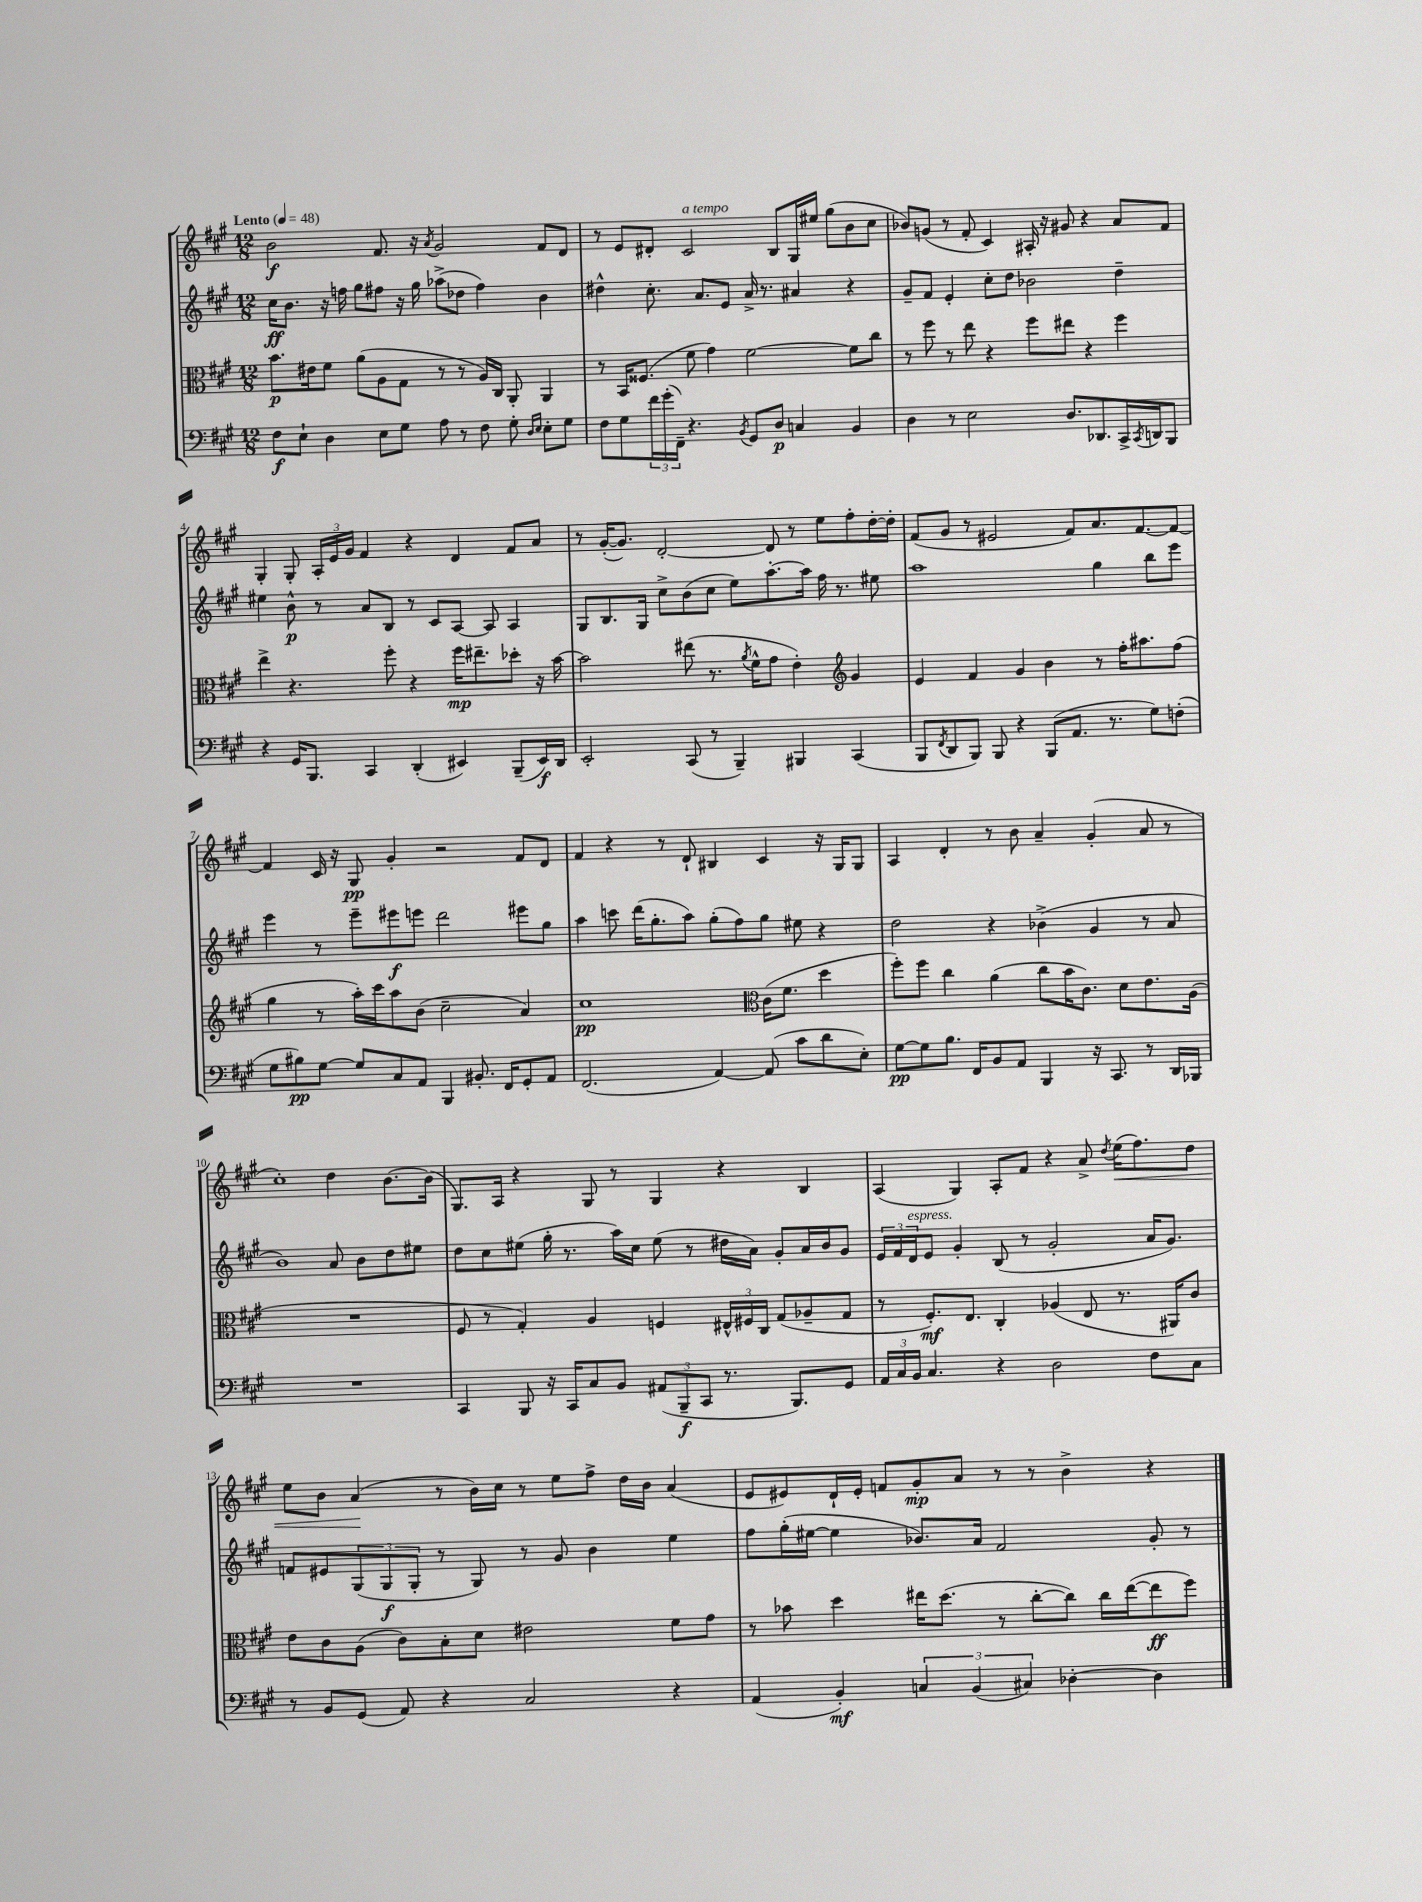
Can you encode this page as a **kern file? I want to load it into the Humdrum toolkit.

**kern	**dynam	**kern	**dynam	**kern	**dynam	**kern	**dynam
*part4	*part4	*part3	*part3	*part2	*part2	*part1	*part1
*staff4	*staff4	*staff3	*staff3	*staff2	*staff2	*staff1	*staff1
*clefF4	*	*clefC3	*	*clefG2	*	*clefG2	*
*k[f#c#g#]	*	*k[f#c#g#]	*	*k[f#c#g#]	*	*k[f#c#g#]	*
*M12/8	*	*M12/8	*	*M12/8	*	*M12/8	*
*MM48	*	*MM48	*	*MM48	*	*MM48	*
=1	=1	=1	=1	=1	=1	=1	=1
!	!	!	!	!	!	!LO:TX:a:B:t=Lento	!
8F#\L	f	8.b\L	p	16cc#\KL	ff	2b\	f
.	.	.	.	8.b\J	.	.	.
8E`\J	.	.	.	.	.	.	.
.	.	16e#X\k	.	.	.	.	.
4D\	.	8f#\J	.	16r	.	.	.
.	.	.	.	16ffn\	.	.	.
.	.	(8a\L	.	8gg#\L	.	.	.
8E\L	.	8A\	.	8ff#X\J	.	8.f#/	.
8G#\J	.	8G#\J	.	16r	.	.	.
.	.	.	.	16gg#\	.	16r	.
.	.	.	.	.	.	8qa/	.
8A\	.	8r	.	(8aa-X^\L	.	2g#/	.
8r	.	8r	.	8dd-X\J	.	.	.
8F#\	.	16A/LL)	.	4ff#\)	.	.	.
.	.	16C#/JJ	.	.	.	.	.
8G#'\	.	8AA'/	.	.	.	.	.
16qqD/LL	.	.	.	.	.	.	.
16qqE/JJ	.	.	.	.	.	.	.
8E'\L	.	4AA/	.	4b\	.	8f#/L	.
8G#\J	.	.	.	.	.	8d/J	.
=2	=2	=2	=2	=2	=2	=2	=2
8F#\L	.	8r	.	4dd#X^^\	.	8r	.
8G#\	.	16BB/KL	.	.	.	8e/L	.
.	.	(8.F##X/J	.	.	.	.	.
24f#\L	.	.	.	8.cc#'\	.	8d#X'/J	.
(24g#'\	.	.	.	.	.	.	.
24FF#~\JJ)	.	.	.	.	.	.	.
!	!	!	!	!	!	!LO:TX:a:i:t=a tempo	!
4.r	.	8f#\	.	.	.	2c#/	.
.	.	.	.	8.a/L	.	.	.
.	.	4g#\)	.	.	.	.	.
.	.	.	.	8e/J	.	.	.
8qBB/	.	.	.	.	.	.	.
8GG#/L	.	[2f#\	.	16a^/	.	.	.
.	.	.	.	8.r	.	.	.
8D/J	p	.	.	.	.	8B/L	.
4Cn/	.	.	.	4a#X/	.	16G#/L	.
.	.	.	.	.	.	16ee#X/JJ	.
.	.	.	.	.	.	(8gg#\L	.
4BB/	.	8f#\L]	.	4r	.	8b\	.
.	.	8cc#\J	.	.	.	8cc#\J	.
=3	=3	=3	=3	=3	=3	=3	=3
4D\	.	8r	.	8g#~/L	.	8b-X/L)	.
.	.	8ff#\	.	8f#/J	.	(8gn/J	.
8r	.	8r	.	4e'/	.	8r	.
2E\	.	8ee\	.	.	.	8f#'/	.
.	.	4r	.	8cc#'\L	.	4c#/)	.
.	.	.	.	8dd\J	.	.	.
.	.	8ff#\L	.	2b-X\	.	16A#X'/	.
.	.	.	.	.	.	16r	.
8.D/L	.	8ee#X\J	.	.	.	8g#X/	.
.	.	4r	.	.	.	4r	.
8.DD-X/	.	.	.	.	.	.	.
16CC#^/L	.	4ff#\	.	4dd~\	.	8a/L	.
8qCC#/	.	.	.	.	.	.	.
16DDn/J	.	.	.	.	.	.	.
8BBB/J	.	.	.	.	.	8f#/J	.
!!LO:LB:g=z
=4	=4	=4	=4	=4	=4	=4	=4
4r	.	4ee^\	.	4ee#X\	.	4G#'/	.
16GG#/KL	.	4.r	.	8b^^\	p	8G#'/	.
8.BBB/J	.	.	.	.	.	.	.
.	.	.	.	8r	.	24A'/LL	.
.	.	.	.	.	.	24e/	.
.	.	.	.	.	.	24g#/JJ	.
4CC#/	.	.	.	8a/L	.	4f#/	.
.	.	8ff#'\	.	8B/J	.	.	.
(4DD'/	.	4r	.	8r	.	4r	.
.	.	.	.	8c#/L	.	.	.
4EE#X/)	.	16ff#\KL	mp	[8A/J	.	4d/	.
.	.	8.ee#X~\	.	.	.	.	.
.	.	.	.	8A/]	.	.	.
(8BBB~/L	.	8dd-X'\J	.	4A/	.	8f#/L	.
16EE#/L)	f	16r	.	.	.	8a/J	.
16DD/JJ	.	[16b\	.	.	.	.	.
=5	=5	=5	=5	=5	=5	=5	=5
2EE'/	.	2b\]	.	8G#/L	.	8r	.
.	.	.	.	8.B/	.	([16g#'/KL	.
.	.	.	.	.	.	8.g#/J])	.
.	.	.	.	16G#/Jk	.	.	.
.	.	.	.	8cc#^\L	.	[2d'/	.
(8CC#/	.	(8ee#X\	.	(8b\	.	.	.
8r	.	8.r	.	8cc#\J	.	.	.
4BBB~/)	.	.	.	8ee\L)	.	.	.
.	.	8qa/	.	.	.	.	.
.	.	16f#^^\KL	.	.	.	.	.
.	.	8g#\J	.	[8.aa'\	.	8d/]	.
4BBB#X/	.	4e'\)	.	.	.	8r	.
.	.	.	.	16aa\Jk]	.	.	.
.	.	.	.	16ff#\	.	8ee\L	.
.	.	.	.	8.r	.	.	.
*	*	*clefG2	*	*	*	*	*
(4CC#/	.	4g#/	.	.	.	8ff#'\	.
.	.	.	.	8ee#X\	.	[16dd'\L	.
.	.	.	.	.	.	16dd'\JJ]	.
=6	=6	=6	=6	=6	=6	=6	=6
8BBB/L	.	4e/	.	1aa	.	(8f#/L	.
8qFF#/	.	.	.	.	.	.	.
8DD/	.	.	.	.	.	8g#/J	.
8BBB/J)	.	4f#/	.	.	.	8r	.
8BBB/	.	.	.	.	.	2e#X/	.
4r	.	4g#/	.	.	.	.	.
(8BBB/L	.	4b\	.	.	.	.	.
8.AA/J	.	.	.	.	.	8f#/L)	.
.	.	8r	.	4gg#\	.	8.a/	.
8.r	.	.	.	.	.	.	.
.	.	16ff#'\KL	.	.	.	.	.
.	.	8.aa#X\	.	.	.	[8.f#/	.
8G#\L)	.	.	.	8bb\L	.	.	.
(8Fn'\J	.	(8ff#\J	.	8eee\J	.	8f#/J_	.
!!LO:LB:g=z
=7	=7	=7	=7	=7	=7	=7	=7
8G#\L	.	4gg#\	.	4eee\	.	4f#/]	.
8B#X\)	pp	.	.	.	.	.	.
[8G#\J	.	8r	.	8r	.	16c#/	.
.	.	.	.	.	.	16r	.
8G#/L]	.	16aa'\LL)	.	8eee~\L	.	8G#/	pp
.	.	16ccc#\J	.	.	.	.	.
8C#/	.	8aa\	.	8eee#X\	f	4g#'/	.
8AA/J	.	(8b\J	.	8eeen\J	.	.	.
4BBB/	.	2cc#~\	.	2ddd\	.	2r	.
8.BB#X'/	.	.	.	.	.	.	.
16FF#/KL	.	.	.	.	.	.	.
8GG#'/	.	4a/)	.	8eee#X\L	.	8f#/L	.
8AA/J	.	.	.	8gg#\J	.	8d/J	.
=8	=8	=8	=8	=8	=8	=8	=8
(2.FF#/	.	1cc#	pp	4aa\	.	4f#/	.
.	.	.	.	8cccn\	.	4r	.
.	.	.	.	(16ddd\KL	.	.	.
.	.	.	.	8.gg#'\	.	.	.
.	.	.	.	.	.	8r	.
.	.	.	.	8aa\J)	.	8d`/	.
[4AA/)	.	.	.	(8gg#'\L	.	4B#X/	.
.	.	.	.	8ff#\)	.	.	.
*	*	*clefC3	*	*	*	*	*
(8AA/]	.	(16c#\KL	.	8gg#\J	.	4c#/	.
.	.	8.f#\J	.	.	.	.	.
8c#\L	.	.	.	8ee#X\	.	.	.
8d\	.	4dd\	.	4r	.	16r	.
.	.	.	.	.	.	16G#/KL	.
8E'\J)	.	.	.	.	.	8G#/J	.
=9	=9	=9	=9	=9	=9	=9	=9
[8G#\L	pp	8ff#'\L)	.	2dd\	.	4A/	.
8G#\]	.	8ff#\J	.	.	.	.	.
8.B\J	.	4cc#\	.	.	.	4d'/	.
16FF#/KL	.	.	.	.	.	.	.
8BB/	.	(4a\	.	4r	.	8r	.
8AA/J	.	.	.	.	.	8b\	.
4BBB/	.	8cc#\L	.	(4b-X^\	.	4a~/	.
.	.	16b\K	.	.	.	.	.
.	.	8.c#\J)	.	.	.	.	.
16r	.	.	.	4g#/	.	(4g#'/	.
8.CC#/	.	.	.	.	.	.	.
.	.	8d\L	.	.	.	.	.
8r	.	8.e\	.	8r	.	8a/	.
16DD/LL	.	.	.	8a/	.	8r	.
16BBB-X/JJ	.	(16A\Jk	.	.	.	.	.
!!LO:LB:g=z
=10	=10	=10	=10	=10	=10	=10	=10
1.r	.	1.r	.	1b)	.	1cc#')	.
.	.	.	.	8a/	.	4dd\	.
.	.	.	.	8b\L	.	.	.
.	.	.	.	8dd\	.	[8.b\L	.
.	.	.	.	8ee#X\J	.	.	.
.	.	.	.	.	.	(16b\Jk]	.
=11	=11	=11	=11	=11	=11	=11	=11
4CC#/	.	8F#/	.	8dd\L	.	8.G#/L)	.
.	.	8r	.	8cc#\	.	.	.
.	.	.	.	.	.	16A/Jk	.
8BBB/	.	4G#'/)	.	(8ee#X\J	.	4r	.
16r	.	.	.	16gg#'\	.	.	.
16CC#/KL	.	.	.	8.r	.	.	.
8C#/	.	4A/	.	.	.	8G#/	.
8BB/J	.	.	.	16aa\LL)	.	8r	.
.	.	.	.	16cc#\JJ	.	.	.
(12AA#X/L	.	4Fn/	.	(8ee#\	.	4G#/	.
12BBB~/	f	.	.	.	.	.	.
.	.	.	.	8r	.	.	.
12CC#/J	.	.	.	.	.	.	.
8.r	.	24E#X^^/LL	.	16dd#X\LL	.	4r	.
.	.	24F#X/	.	.	.	.	.
.	.	.	.	16a\JJ)	.	.	.
.	.	24C#/JJ	.	.	.	.	.
.	.	(8G#/L	.	8g#'/L	.	.	.
8.BBB/L)	.	.	.	.	.	.	.
.	.	8A-X~/	.	16a/L	.	4B/	.
.	.	.	.	16b/J	.	.	.
8GG#/J	.	8G#/J	.	8g#/J	.	.	.
=12	=12	=12	=12	=12	=12	=12	=12
24AA/LL	.	8r	.	24e/LL	.	(4A/	.
24C#/	.	.	.	24f#/	.	.	.
!	!	!	!	!LO:TX:a:i:t=espress.	!	!	!
24BB/JJ	.	.	.	24d/J	.	.	.
4.C#/	.	8.F#'/L)	mf	8e/J	.	.	.
.	.	.	.	4g#'/	.	4G#/)	.
.	.	8.E/J	.	.	.	.	.
4r	.	4C#'/	.	(8B/	.	8A'/L	.
.	.	.	.	8r	.	8f#/J	.
2D\	.	(4A-X/	.	2g#'/	.	4r	.
.	.	8E/	.	.	.	8a^/	.
.	.	.	.	.	.	8qdd/	.
!	!	!	!	!	!	!	!LO:HP:b
.	.	8.r	.	.	.	(16ee\KL	<
.	.	.	.	.	.	8.ff#\)	.
8F#\L	.	.	.	16a/KL	.	.	.
.	.	16AA#X/KL)	.	8.g#/J)	.	.	.
8C#\J	.	8c#/J	.	.	.	8dd\J	.
!!LO:LB:g=z
=13	=13	=13	=13	=13	=13	=13	=13
8r	.	8e\L	.	8fn/L	.	8ee\L	.
8BB/L	.	8c#\	.	8e#X/	.	8b\J	.
(8GG#/J	.	(8A\J	.	(12G#/	.	(4a/	.
.	.	.	.	12G#/	f	.	.
8AA/)	.	8c#\L)	.	.	.	.	.
.	.	.	.	12G#'/J	.	.	.
4r	.	8B'\	.	8r	.	8r	[
.	.	8d\J	.	8G#/)	.	16b\LL)	.
.	.	.	.	.	.	16cc#\JJ	.
2C#/	.	2e#X\	.	8r	.	8r	.
.	.	.	.	8g#/	.	8ee\L	.
.	.	.	.	4b\	.	8ff#^\J	.
.	.	.	.	.	.	16dd\LL	.
.	.	.	.	.	.	16b\JJ	.
4r	.	8f#\L	.	4ee\	.	(4a/	.
.	.	8g#\J	.	.	.	.	.
=14	=14	=14	=14	=14	=14	=14	=14
(4AA/	.	8r	.	8ff#\L	.	8e/L	.
.	.	8b-X\	.	(16gg#'\L	.	8e#X/)	.
.	.	.	.	[16ee#X\JJ	.	.	.
4BB'/)	mf	4dd\	.	4ee#\]	.	16d`/L	.
.	.	.	.	.	.	16e#'/JJ	.
.	.	.	.	.	.	8fn/L	.
6Cn/	.	16ee#X\KL	.	8.b-X/L)	.	8g#'/	mp
.	.	(8.dd\J	.	.	.	.	.
.	.	.	.	.	.	8a/J	.
(6BB/	.	.	.	.	.	.	.
.	.	.	.	16a/Jk	.	.	.
.	.	8r	.	2f#/	.	8r	.
6C#X/)	.	.	.	.	.	.	.
.	.	[8cc#'\L	.	.	.	8r	.
[4D-X'\	.	8cc#\J])	.	.	.	4b^\	.
.	.	16cc#\LL	.	.	.	.	.
.	.	([16ee#\J	.	.	.	.	.
4D-\]	.	8ee#\]	ff	8g#'/	.	4r	.
.	.	8ff#\J)	.	8r	.	.	.
==	==	==	==	==	==	==	==
*-	*-	*-	*-	*-	*-	*-	*-
